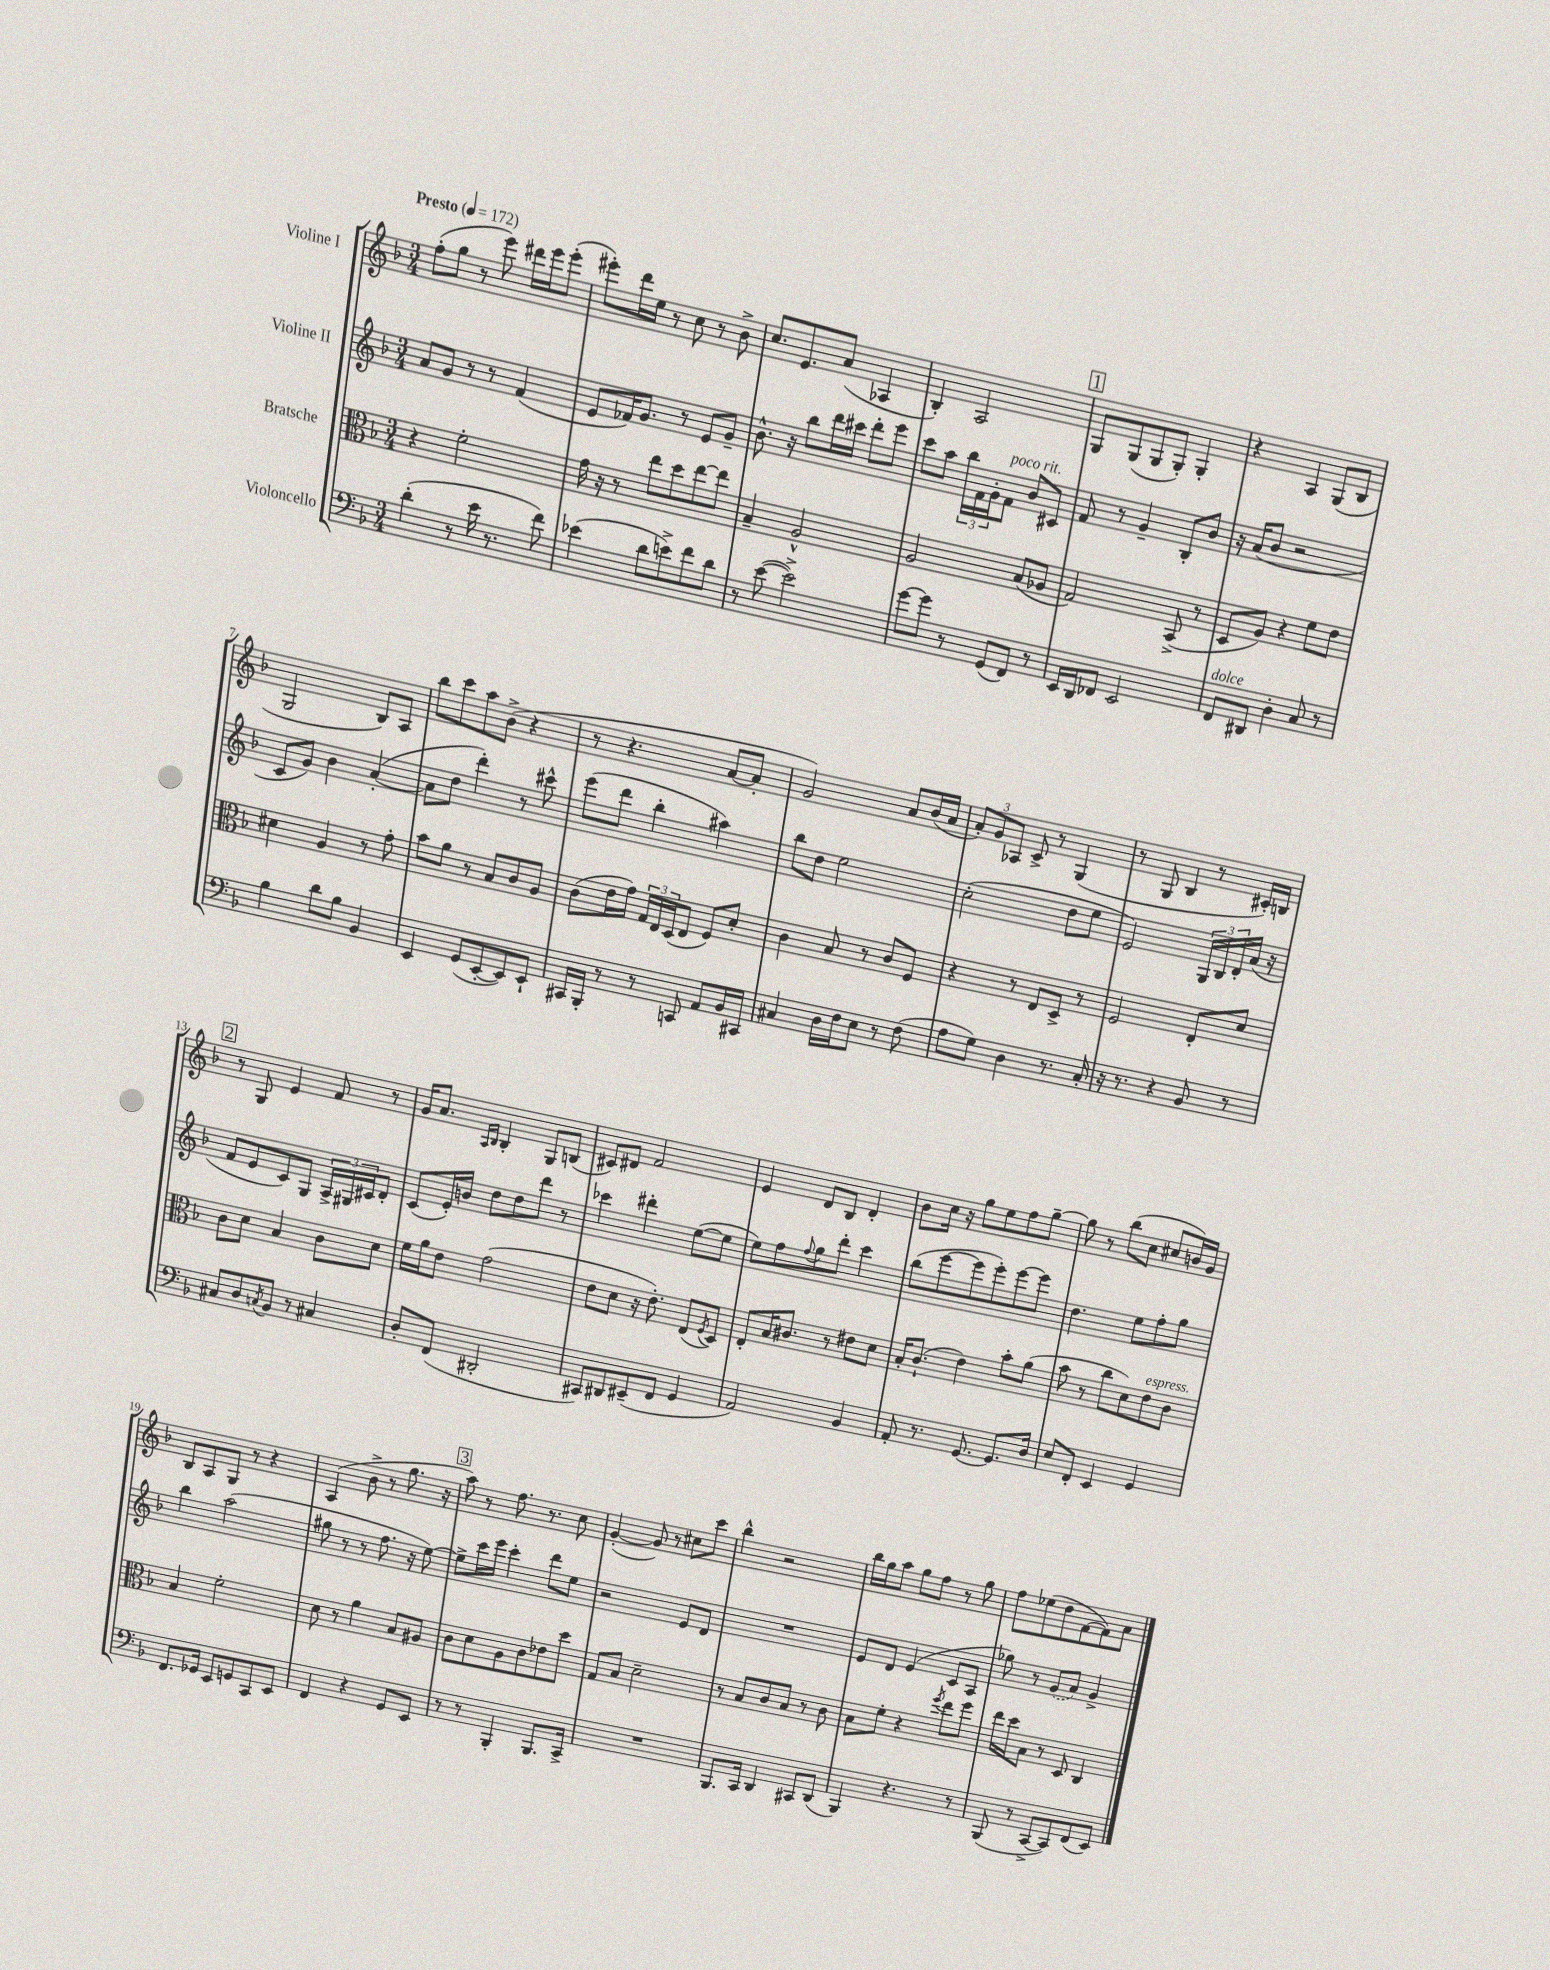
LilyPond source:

<<
\new StaffGroup <<
\new Staff = "s0" \with { instrumentName = "Violine I" } {
    \clef treble \key f \major \numericTimeSignature \time 3/4 \tempo "Presto" 4 = 172
    f''8-.( g''8 r8 e'''8) dis'''16 e'''16 e'''8-.( |
    eis'''8-.) d'''16 e''16 r8 c''8 r8 bes'8-> |
    c''8. e'8. a'8( aes4 |
    bes4-.) a2 |
    \mark \markup { \box "1" } g8 g8( g8 g8-.) g4-. |
    r4 a4 g8( bes8 |
    g2 bes8) a8 |
    bes''8 c'''8 a''8 bes'8->( r4 |
    r8 r4. a'8~ a'8-. |
    g'2) a'8 bes'16( a'16 |
    \tuplet 3/2 { a'8-.) g'8 aes8 } c'8-> r8 g4( |
    r8 g8 bes4 r8 cis'16-.) b16 |
    \mark \markup { \box "2" } r8 g8 e'4 f'8 r8 |
    g'16 a'8. \grace { a16 bes16 } bes4-. g8 b8( |
    cis'8) dis'8 f'2 |
    e'4 d'8 bes8 d'4-. |
    bes'8 c''16 r16 g''8 e''8 f''8 g''8~-- |
    g''8 r8 bes''8( c''8 cis''8 b'16) g'16 |
    bes8 a8 g8 r8 r4 |
    a4( bes'8-> r8 g''8. r16 |
    \mark \markup { \box "3" } a''8) r8 f''8. r8. c''8 |
    g'4~-.( g'8) r8 cis''8 c'''8 |
    bes''4-^ r2 |
    bes''16 g''16 a''8 g''8 f''8 r8 g''8 |
    f''8 ees''8( d''8 f'8~ f'8) a'8 \bar "|." |
}
\new Staff = "s1" \with { instrumentName = "Violine II" } {
    \clef treble \key f \major \numericTimeSignature \time 3/4
    a'8 g'8 r8 r8 f'4( |
    e'8 fes'16) g'8. r8 e'8 g'8-- |
    bes'8.-^ r16 bes''8 d'''16 cis'''16 d'''8-. e'''8 |
    c'''8 a''8 \tuplet 3/2 { bes''16 f'16 g'16-. } f'8^\markup { \italic "poco rit." } bes'8 cis'8 |
    \mark \markup { \box "1" } f'8 r8 g'4-- bes8-. bes'8 |
    r16 a'16( bes'8 r2 |
    c'8 g'8) bes'4 a'4~-.( |
    a'8 d''8 d'''4-.) r8 cis'''8-^ |
    e'''8( d'''8 bes''4-. ais''4) |
    bes''8 d''8 e''2 |
    c''2-.( d''8 e''8 |
    e'2) \tuplet 3/2 { g16 bes16 d'16-. } a'16( r16 |
    \mark \markup { \box "2" } f'8 e'8 c'8) g8 \tuplet 3/2 { a16-> gis16 cis'16 } d'8-. |
    c'8( e'16-.) b'16 d''8 d''8 d'''8 r8 |
    ces'''4 dis'''4-. e''8~( e''8 |
    e''8) f''8 \appoggiatura { f''8 } g''8 d'''8-. c'''4 |
    bes''8( e'''8~ e'''8 e'''8-.) e'''8~ e'''8 |
    d''4. e''8 f''8-. g''8 |
    bes''4 a''2( |
    gis''8 r8 r8 f''8. r16 e''8~) |
    \mark \markup { \box "3" } e''8-> c'''16 e'''16 c'''4-. d'''8 e''8 |
    r2 e'8 d'8 |
    R2. |
    e'8 d'8 e'4( c'8 a8 |
    ges''8) r8 \once \slurDashed g'8( a'8) g'4-> \bar "|." |
}
\new Staff = "s2" \with { instrumentName = "Bratsche" } {
    \clef alto \key f \major \numericTimeSignature \time 3/4
    r4 f'2-. |
    g'16 r16 r8 e''8 d''8 e''8~ e''8 |
    bes4-- a2-^ |
    a2 bes8( aes8 |
    \mark \markup { \box "1" } g2) bes,8->( r8 |
    d8 a8) r4 f'8 e'8 |
    dis'4 a4 r8 g'8-. |
    bes'8 a'8 r8 bes8 c'8 a8 |
    c'8( e'16 g'16) \tuplet 3/2 { g16 e16 d16( } e8 f8) d'8-. |
    c'4 bes8 r8 c'8 f8 |
    r4 r8 e8 d8-> r8 |
    f2 e8-. d'8 |
    \mark \markup { \box "2" } c'8 d'8 bes4 c'8 d'8 |
    f'16 a'16 e'8 g'2( |
    e'8 d'8 r16 e'8.-.) e8( \acciaccatura { f8 } d8) |
    e8-. bes16 cis'8. r8 eis'8 d'8 |
    bes16-. c'8.-!( e'4) bes'8-. a'8( |
    bes'8 r8 c''8 d'8) e'8^\markup { \italic "espress." } c'8 |
    bes4 f'2-. |
    d'8 r8 a'4 bes8 ais8 |
    \mark \markup { \box "3" } c'8 d'8 a8 c'8 ees'8 d''8 |
    g8 bes8 d'2-- |
    r8 bes8 c'8 bes8 r8 c'8 |
    bes8 f'8-. r4 \acciaccatura { f''8 } e''8 f''8 |
    e''16 d''16 bes8 r8 d8 c4 \bar "|." |
}
\new Staff = "s3" \with { instrumentName = "Violoncello" } {
    \clef bass \key f \major \numericTimeSignature \time 3/4
    d'4-.( r8 e'16 r8. f'8) |
    ees'4( d'8 e'8->) f'8 d'8 |
    r8 e'8~( e'2->) |
    g'8~ g'8 r8 g,8( f,8) r8 |
    \mark \markup { \box "1" } e,16 d,16 fes,8 e,2 |
    f,8^\markup { \italic "dolce" } dis,8 d4-. c8 r8 |
    bes4 d'8 bes8 bes,4 |
    e,4 g,8( e,8~-. e,8) e,8-! |
    cis,16 bes,,16-. r8 r8 c,8 a,8 bes,16 cis,16 |
    cis4 d16 f16 e8 r8 f8( |
    a8 g8) d4 r8. c16-. |
    r16 r8. r4 bes,8 r8 |
    \mark \markup { \box "2" } cis8 d8 \acciaccatura { c8 } bes,8 r8 cis4 |
    d8-. f,8( dis,2-. |
    cis,8) dis,8 eis,8--( f,8 g,4 |
    a,2) bes,4 |
    a,8-. r8. g,8.~ g,8. d16 |
    e8 f,8-. e,4 g,4 |
    f,8. ges,16 e,8 g,8 c,8 e,8 |
    f,4 r4 g,8 e,8 |
    \mark \markup { \box "3" } r8 r8 bes,,4-. bes,,8. c,16-> |
    R2. |
    bes,,8. c,16 d,4 cis,8 d,8( |
    bes,,4) r4. r8 |
    bes,,8( r8 c,8~-> c,8) f,8( e,8) \bar "|." |
}
>>
>>
